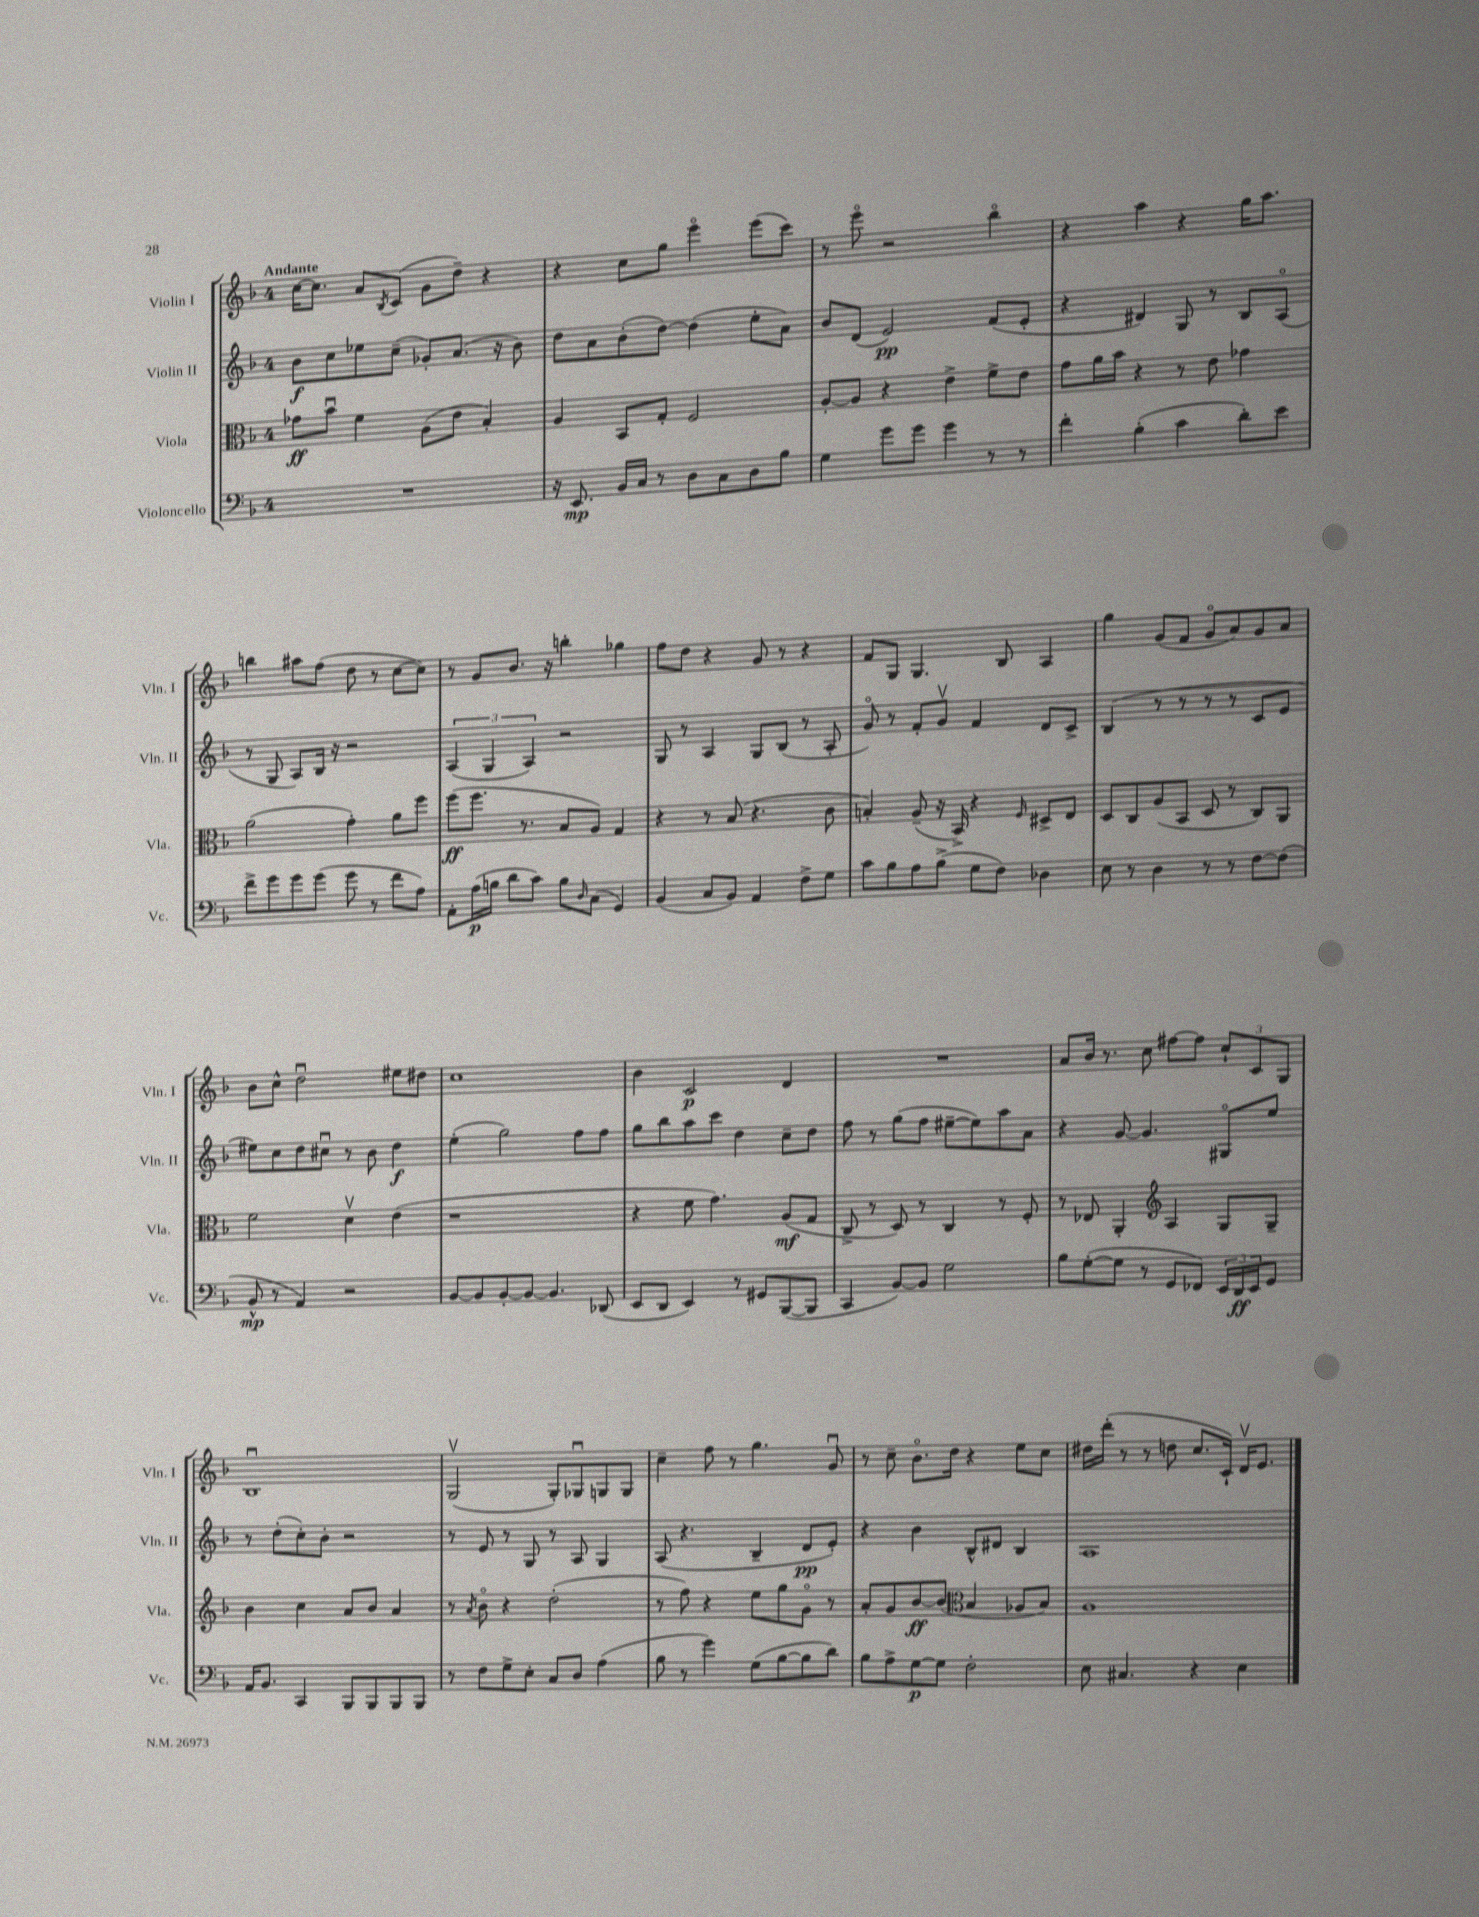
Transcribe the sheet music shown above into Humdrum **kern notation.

**kern	**kern	**kern	**kern
*staff4	*staff3	*staff2	*staff1
*clefF4	*clefC3	*clefG2	*clefG2
*k[b-]	*k[b-]	*k[b-]	*k[b-]
*M4/4	*M4/4	*M4/4	*M4/4
1r	8g-	8b-	[16cc
.	.	.	8.cc]
.	8b-u	8cc	.
.	4f	8ee-	8a
.	.	.	8qB-
.	.	(8cc~	(8c
.	(8A	8g-')	8g
.	8e	(8.a	8dd~)
.	4B-')	.	4r
.	.	16r	.
.	.	8b-)	.
=	=	=	=
16r	4A	8dd	4r
8.EE	.	.	.
.	.	8a	.
16BB-	8BB-	(8b-'	8cc
16C	.	.	.
8r	8G'	[8dd)	8gg
8D	2F	(4dd]	4eeeo
8C	.	.	.
8D	.	8ee'	(8eee
8B-	.	8a)	8ccc)
=	=	=	=
4G	[8A'	8b-	8r
.	8A]	(8d	8eeeo
8g	4r	2e)	2r
8g	.	.	.
4g	4e^	.	.
8r	8f^	(8f	4bb-o
8r	8e	8e'	.
=	=	=	=
4f'	8g	4r	4r
.	16a	.	.
.	16b-	.	.
(4B-'	4r	4d#)	4aa
4c	8r	8G	4r
.	8e	8r	.
8d')	4g-	8B-	16gg
.	.	.	8.aa
8e	.	(8Ao	.
=	=	=	=
8f^	(2a	8r	4bb
8g	.	8G	.
8g	.	8A)	8aa#
(8g	.	16B-	(8ff
.	.	16r	.
8g	4g')	2r	8dd
8r	.	.	8r
8f	8a	.	[8cc
8A)	8ff	.	8cc])
=	=	=	=
8AA'	(8ff	(6A	8r
(16A	8.ff	.	8g
.	.	6G	.
16B	.	.	.
8d	.	.	8.b-
.	8.r	.	.
.	.	6A)	.
8c)	.	.	.
.	.	.	16r
8B	8B-	2r	4bb'
16qqD	.	.	.
(8C	8A)	.	.
4GG)	4G	.	4gg-
=	=	=	=
(4BB-	4r	8G	8ff
.	.	8r	8dd
8C	8r	4A	4r
8BB-)	(8B-	.	.
4AA	4.r	8G	8g
.	.	(8B-	8r
8F^	.	8r	4r
8G	8c	8A'	.
=	=	=	=
8c	4B')	8go)	8f
8B-	.	8r	8G
8A	(8A~	8f'	4.G
(8B-^	16r	8gv	.
.	16BB-^)	.	.
8G	4r	4f	.
8F)	.	.	8B-
.	16qqF	.	.
4D-	8D#^	8d	4A
.	8E	8c^	.
=	=	=	=
8E	8D	(4B-	4gg
8r	8C	.	.
4D	(8A	8r	(8g
.	8BB-	8r	8f
8r	8D	8r	8go
8r	8r	8r	8a)
[8F	8C)	8c	8g
(8F]	8AA	8e	8a
=	=	=	=
8BB-^^	2f	8ee#)	8b-
8r	.	8cc	8cc^^
4AA)	.	8dd	2ddu
.	.	8cc#u	.
2r	4dv	8r	.
.	.	8b-	.
.	(4e	4dd	8ee#
.	.	.	8dd#
=	=	=	=
[8BB-	1r	(4ee'	1cc
8BB-]	.	.	.
[8BB-'	.	2gg)	.
8BB-_	.	.	.
4.BB-]	.	.	.
.	.	8ff	.
(8DD-	.	8ff	.
=	=	=	=
8EE	4r	8gg	4b-
8DD	.	8bb-	.
4EE)	8f	8aa	2c
.	4.g)	8ccc	.
8r	.	4dd	.
8GG#	.	.	.
([8BBB-	(8A	8cc~	4d
8BBB-]	8G	8dd	.
=	=	=	=
4CC	8C^	8ff	1r
.	8r	8r	.
[8BB-)	8D)	(8gg	.
8BB-]	8r	8ff	.
2G	4C	[8ee#~	.
.	.	8ee#])	.
.	8r	8aa	.
.	8F'	8a	.
=	=	=	=
8B-	8r	4r	8a
([8G'	8E-	.	16b-
.	.	.	8.r
8G]	4AA'	[8g	.
8r	.	4.g]	8cc
*	*clefG2	*	*
8GG	4A	.	[8ff#
8FF-)	.	.	8ff#]
24EE	8G	8G#o	12cc`
24DD	.	.	.
24EE	.	.	12c
8GG	8G~	8ee	.
.	.	.	12G
=	=	=	=
16AA	4b-	8r	1B-u
8.BB-	.	.	.
.	.	(8dd'	.
4CC	4cc	8cc')	.
.	.	8b-'	.
8BBB-	8a	2r	.
8BBB-	8b-	.	.
8BBB-	4a	.	.
8BBB-	.	.	.
=	=	=	=
8r	8r	8r	(2Gv
.	8qa	.	.
8F	8b-o	8e	.
8G^	4r	8r	.
8E'	.	8G	.
8C	(2dd'	8r	8G')
8D	.	8A	8G-u
(4A	.	4G	8G
.	.	.	8G
=	=	=	=
8B-	8r	(8A	4cc~
8r	8ff)	4.r	.
4g)	4r	.	8ff
.	.	.	8r
(8G	8ee	4B-~	4.gg
[8B-	8gg	.	.
8B-]	8go	8d	.
8d)	8r	8e')	8gu
=	=	=	=
8B-	8a'	4r	8r
8A^	8g	.	8cc~
[8G	[8b-	4b-	8.b-o
8G]	(8b-]	.	.
.	.	.	16dd
*	*clefC3	*	*
2F'	4B-	8B-^^	4r
.	.	8d#	.
.	8A-	4B-	8ee
.	8B-)	.	8cc
=	=	=	=
8E	1A	1A	16dd#
.	.	.	(16ddd'
4.C#	.	.	8r
.	.	.	8r
.	.	.	8dd
4r	.	.	8.cc
.	.	.	16c`)
4E	.	.	16dv
.	.	.	8.e
==	==	==	==
*-	*-	*-	*-
